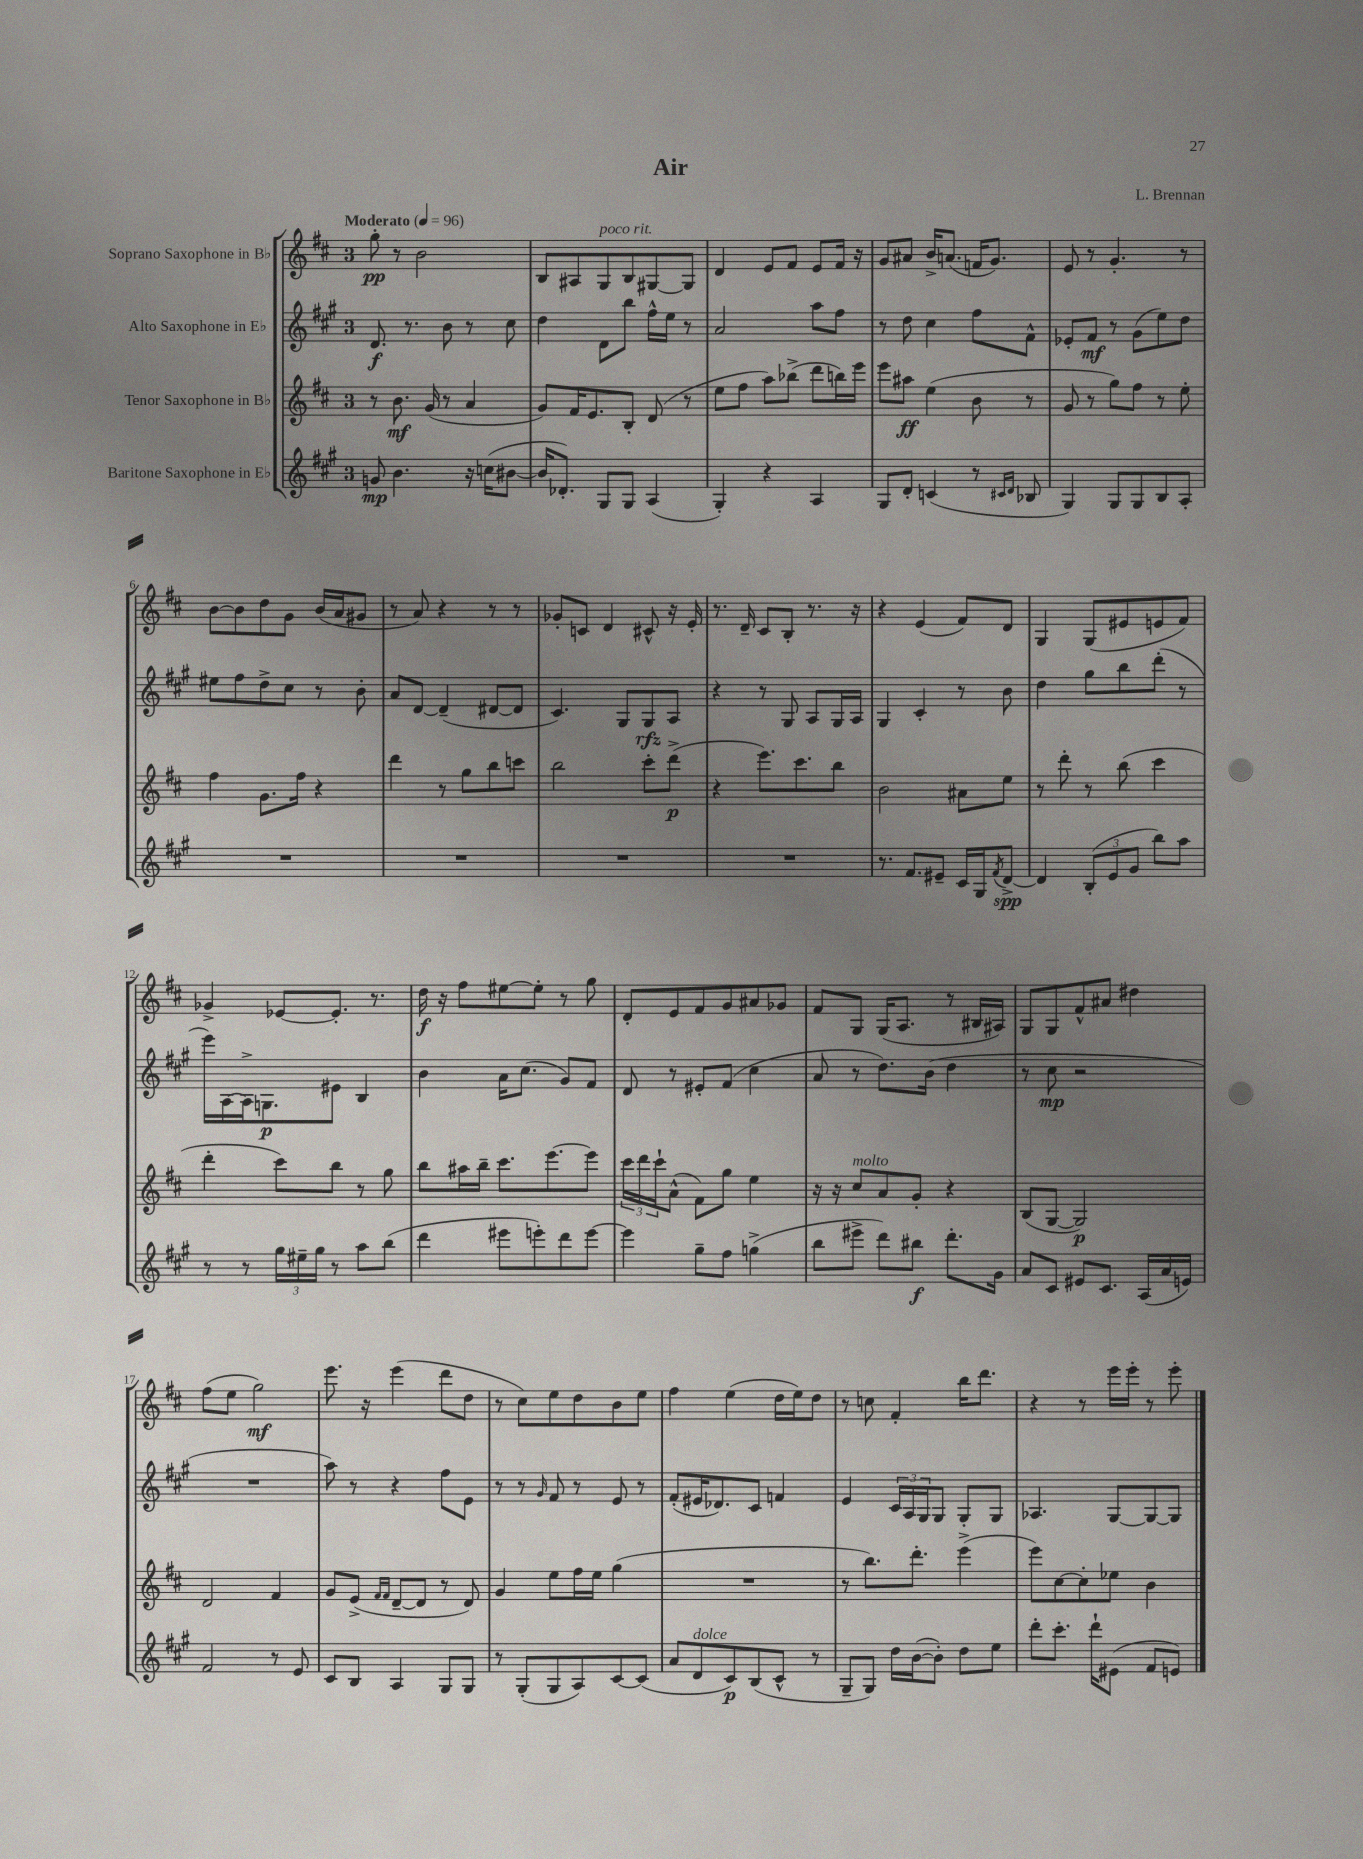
\header { title = "Air" composer = "L. Brennan" }
<<
\new StaffGroup <<
\new Staff = "s0" \with { instrumentName = "Soprano Saxophone in Bb" } {
    \clef treble \key d \major \once \override Staff.TimeSignature.style = #'single-digit \time 3/4 \tempo "Moderato" 4 = 96
    g''8-.\pp r8 b'2 |
    b8 ais8 g8^\markup { \italic "poco rit." } b8 gis8~ gis8 |
    d'4 e'8 fis'8 e'8 fis'16 r16 |
    g'8 ais'8 b'16-> a'8.( f'16 g'8.) |
    e'8 r8 g'4.-. r8 |
    b'8~ b'8 d''8 g'8 b'16( a'16 gis'8 |
    r8 a'8) r4 r8 r8 |
    ges'8-. c'8 d'4 cis'8-^ r16 e'16-. |
    r8. d'16-- cis'8 b8-. r8. r16 |
    r4 e'4( fis'8) d'8 |
    g4 g8( eis'8 e'8 fis'8) |
    ges'4-> ees'8~ ees'8.-. r8. |
    d''16\f r16 fis''8 eis''8~ eis''8-. r8 g''8 |
    d'8-. e'8 fis'8 g'8 ais'8 ges'8 |
    fis'8 g8 g16( a8. r8 bis16 ais16) |
    g8 g8 fis'8-^ ais'8 dis''4 |
    fis''8( e''8 g''2\mf) |
    e'''8. r16 e'''4( d'''8 d''8 |
    r8 cis''8) e''8 d''8 b'8 e''8 |
    fis''4 e''4( d''16 e''16) d''8 |
    r8 c''8 fis'4-. b''16 d'''8. |
    r4 r8 e'''16 e'''16-. r8 e'''8-. \bar "|." |
}
\new Staff = "s1" \with { instrumentName = "Alto Saxophone in Eb" } {
    \clef treble \key a \major \once \override Staff.TimeSignature.style = #'single-digit \time 3/4
    d'8.\f r8. b'8 r8 cis''8 |
    d''4 d'8 b''8 fis''16-^ e''16 r8 |
    a'2 a''8 fis''8 |
    r8 d''8 cis''4 fis''8 fis'8-^ |
    ees'8-. fis'8\mf r8 gis'8( e''8) d''8 |
    eis''8 fis''8 d''8-> cis''8 r8 b'8-. |
    a'8 d'8~ d'4--( dis'8~ dis'8 |
    cis'4.) gis8 gis8\rfz a8 |
    r4 r8 gis8 a8 gis16 a16 |
    gis4 cis'4-. r8 b'8 |
    d''4 gis''8 b''8 d'''8-.( r8 |
    e'''16) a16~ a16-> g8.\p eis'8 b4 |
    b'4 a'16 cis''8.( gis'8) fis'8 |
    d'8 r8 eis'8-. fis'8( cis''4 |
    a'8 r8 d''8.) b'16( d''4 |
    r8 cis''8\mp r2 |
    R2. |
    a''8) r8 r4 fis''8 e'8 |
    r8 r8 \grace { gis'16 } fis'8 r8 e'8 r8 |
    fis'8-.( eis'16 des'8.) cis'8 f'4 |
    e'4 \tuplet 3/2 { cis'16 a16 gis16 } gis8 gis8-. gis8 |
    aes4. gis8~ gis8~ gis8 \bar "|." |
}
\new Staff = "s2" \with { instrumentName = "Tenor Saxophone in Bb" } {
    \clef treble \key d \major \once \override Staff.TimeSignature.style = #'single-digit \time 3/4
    r8 b'8.\mf g'16( r8 a'4 |
    g'8) fis'16 e'8. b8-. d'8( r8 |
    e''8 fis''8 a''8) bes''8->( d'''8 b''16) e'''16 |
    e'''8 ais''8\ff e''4( b'8 r8 |
    g'8 r8 g''8) fis''8 r8 e''8-. |
    fis''4 g'8. fis''16 r4 |
    d'''4 r8 g''8 b''8 c'''8 |
    b''2 cis'''8-. d'''8->\p( |
    r4 e'''8.) cis'''8. b''8 |
    b'2 ais'8 e''8 |
    r8 d'''8-. r8 b''8( cis'''4 |
    d'''4-. cis'''8) b''8 r8 g''8 |
    b''8 ais''16 b''16-- cis'''8. e'''8.~ e'''8 |
    \tuplet 3/2 { cis'''16 d'''16 cis'''16-! } a'8-^( fis'8) g''8 e''4 |
    r16 r16 cis''8^\markup { \italic "molto" } a'8 g'8-. r4 |
    b8( g8~ g2\p) |
    d'2 fis'4 |
    g'8 e'8->( \grace { fis'16 fis'16 } d'8~-- d'8 r8 d'8) |
    g'4 e''8 fis''16 e''16 g''4( |
    R2. |
    r8 b''8.) d'''8.-. e'''4->( |
    e'''8) cis''8~ cis''8-. ees''8 b'4 \bar "|." |
}
\new Staff = "s3" \with { instrumentName = "Baritone Saxophone in Eb" } {
    \clef treble \key a \major \once \override Staff.TimeSignature.style = #'single-digit \time 3/4
    g'8\mp b'4. r16 c''16( bis'8~ |
    bis'16 des'8.-.) gis8 gis8 a4( |
    gis4-.) r4 a4 |
    gis8 d'8-. c'4( r8 \grace { cis'16 d'16 } bes8 |
    gis4) gis8 gis8 b8 a8-. |
    R2. |
    R2. |
    R2. |
    R2. |
    r8. fis'8. eis'8-- cis'16 gis16 \acciaccatura { fis'8 } d'8~->\spp |
    d'4 \tuplet 3/2 { b8-.( e'8 gis'8 } b''8) a''8 |
    r8 r8 \tuplet 3/2 { gis''16 eis''16-- gis''16 } r8 a''8 b''8( |
    d'''4 eis'''8 e'''8-.) d'''8 e'''8~ |
    e'''4 gis''8-- fis''8 g''4->( |
    b''8 eis'''8-> d'''8) bis''8\f d'''8.-. gis'16 |
    a'8 cis'8 eis'8 cis'8. a16( a'16 e'16) |
    fis'2 r8 e'8 |
    cis'8 b8 a4 gis8 gis8 |
    r8 gis8-.( gis8 a8) cis'8~ cis'8( |
    a'8 d'8^\markup { \italic "dolce" } cis'8\p) b8( cis'8-^ r8 |
    gis8-- gis8) d''16 b'16~( b'8-.) d''8 e''8 |
    d'''8-. cis'''8.-. d'''16-! eis'8( fis'8 e'8) \bar "|." |
}
>>
>>
